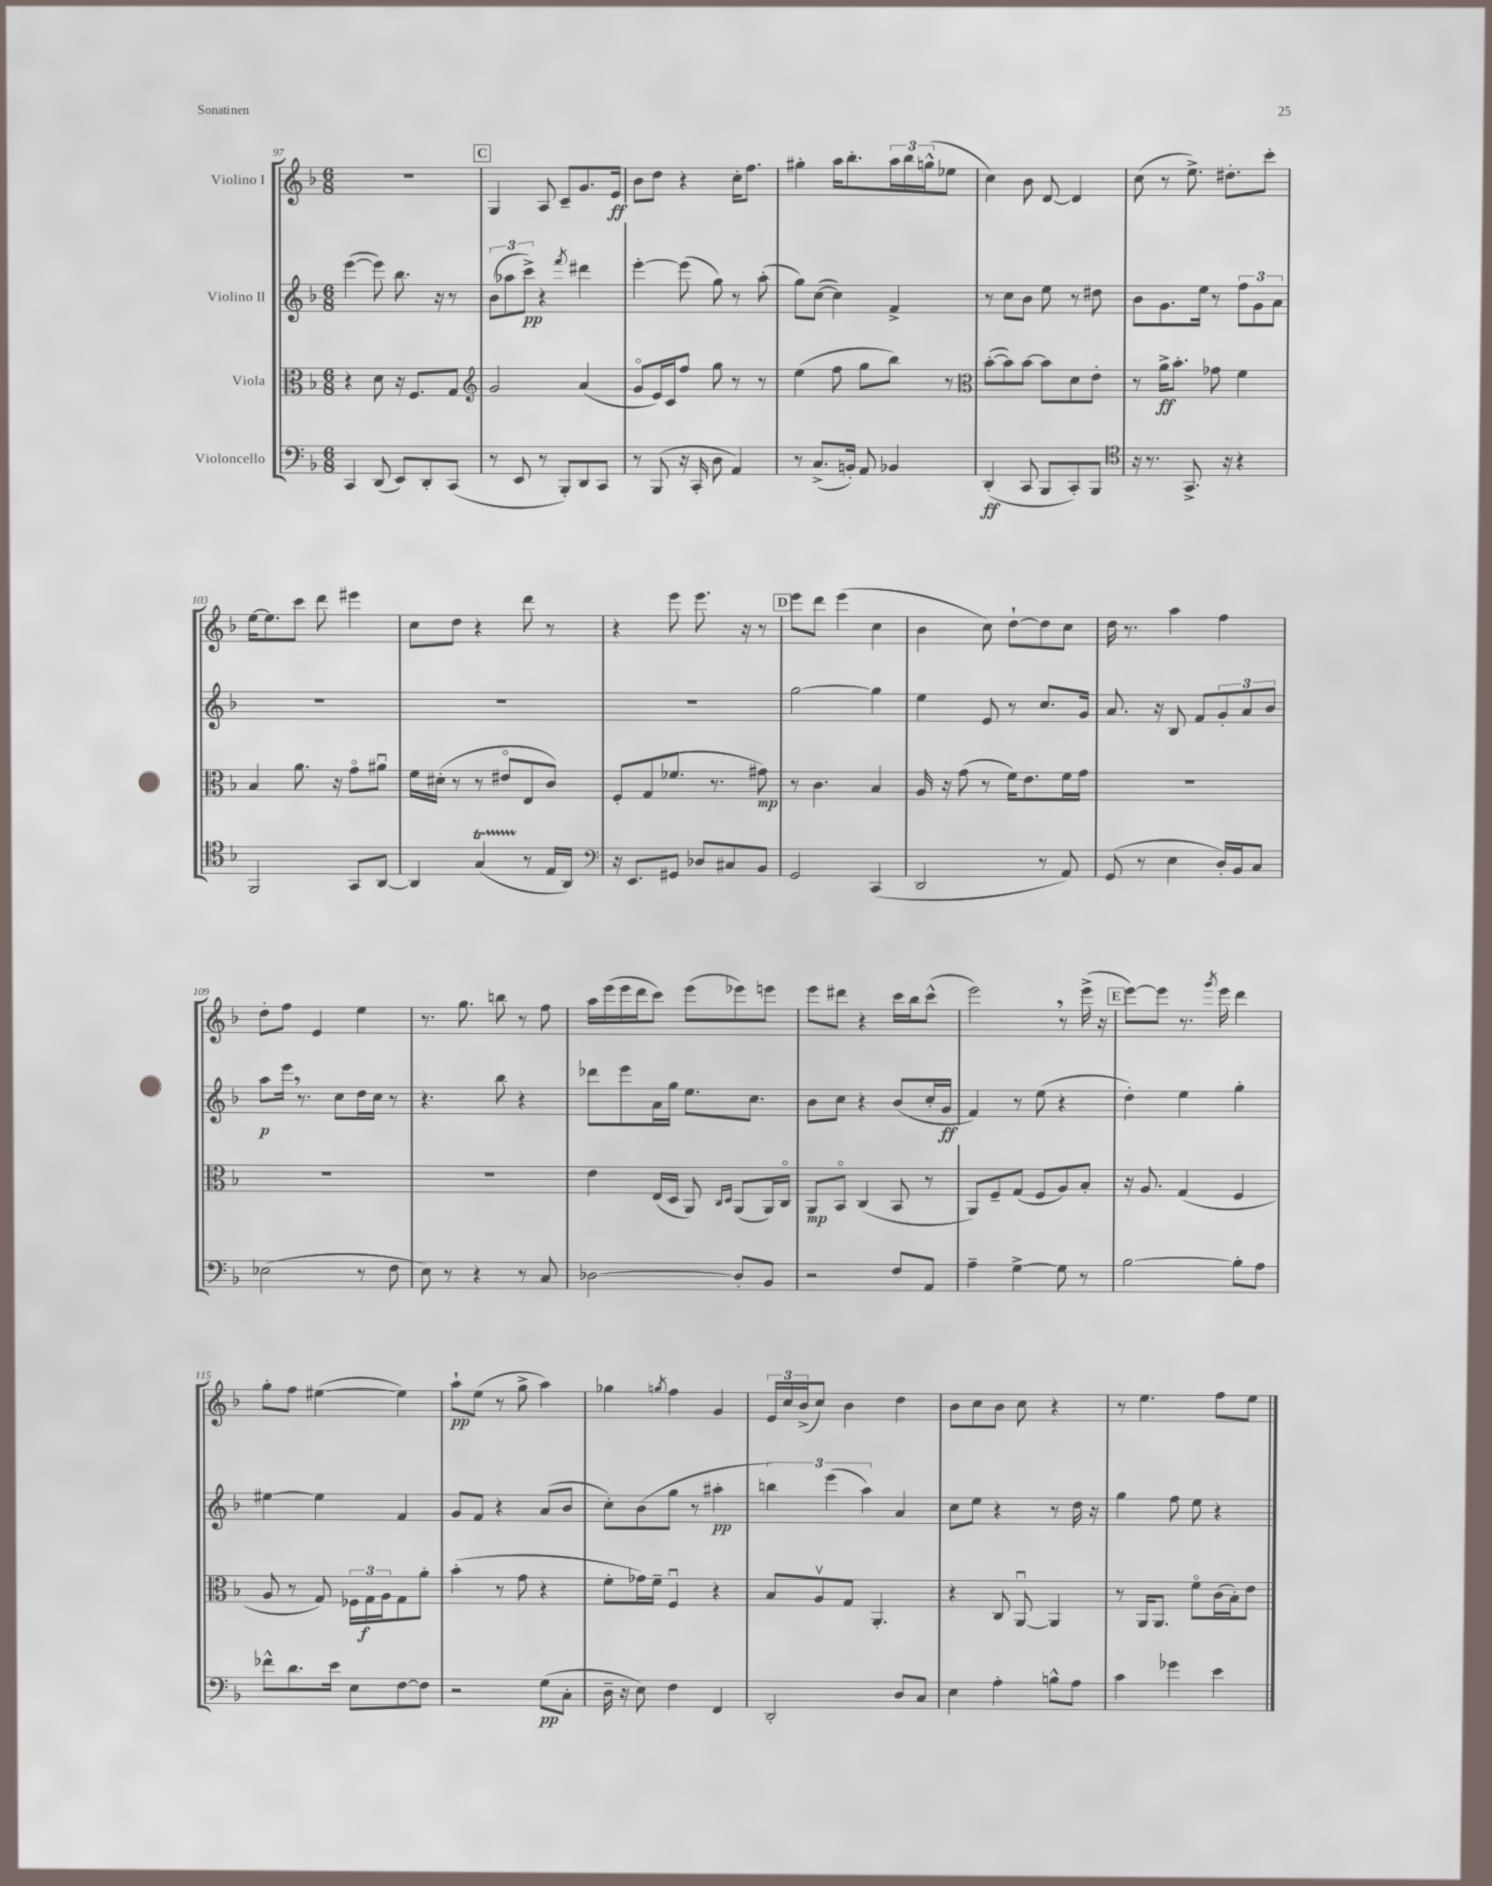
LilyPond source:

<<
\new StaffGroup <<
\new Staff = "s0" \with { instrumentName = "Violino I" } {
    \clef treble \key f \major \numericTimeSignature \time 6/8
    R2. |
    \mark \markup { \box "C" } g4 a8 c'8-- g'8. e'16\ff |
    bes'8 d''8 r4 c''16-. f''8. |
    gis''4-. a''16 bes''8.-. \tuplet 3/2 { a''16 bes''16 g''16-^( } ees''8 |
    c''4) bes'8 d'8~ d'4 |
    c''8( r8 e''8.->) dis''8.-. c'''8-. |
    e''16~ e''8. c'''8 d'''8 eis'''4 |
    c''8 d''8 r4 d'''8 r8 |
    r4 e'''8 e'''8. r16 r8 |
    \mark \markup { \box "D" } e'''8 d'''8 e'''4( c''4 |
    bes'4 c''8) d''8~-! d''8 c''8 |
    d''16 r8. a''4 f''4 |
    d''8-. f''8 e'4 e''4 |
    r8. g''8. b''8 r8 f''8 |
    a''16 e'''16( e'''16 d'''16 c'''8) e'''8( ees'''8) e'''8 |
    e'''8 dis'''8 r4 c'''16 bes''16 c'''8-^( |
    e'''2) \breathe r8 e'''16->( r16 |
    \mark \markup { \box "E" } e'''8~) e'''8 r8. \acciaccatura { g'''8 } e'''16 d'''4 |
    g''8-. f''8 eis''4~( eis''4) |
    a''8-!\pp e''8( r8 g''8-> a''4) |
    ges''4 \acciaccatura { g''8 } f''4 g'4 |
    \tuplet 3/2 { e'16 c''16 bes'16->( } c''8) bes'4 d''4 |
    bes'8 c''8 bes'8 c''8 r4 |
    r8 e''4. f''8 e''8 \bar "|." |
}
\new Staff = "s1" \with { instrumentName = "Violino II" } {
    \clef treble \key f \major \numericTimeSignature \time 6/8
    e'''4~( e'''8) bes''8. r16 r8 |
    \mark \markup { \box "C" } \tuplet 3/2 { bes'8( aes''8 c'''8->\pp) } r4 \acciaccatura { f'''8 } dis'''4 |
    e'''4~-. e'''8( g''8) r8 a''8-.( |
    g''8) c''8~( c''4) f'4-> |
    r8 c''8 bes'8 e''8 r8 dis''8 |
    bes'8 g'8. e''16 r8 \tuplet 3/2 { f''8 g'8 a'8 } |
    R2. |
    R2. |
    R2. |
    \mark \markup { \box "D" } g''2~ g''4 |
    e''4 e'8 r8 c''8. g'16 |
    a'8. r16 bes8 f'8 \tuplet 3/2 { g'8-. a'8 bes'8 } |
    a''8\p e'''16 \breathe r8. c''8 d''16 c''16 r8 |
    r4. bes''8 r4 |
    des'''8 e'''8 a'16 g''16 e''8. c''8. |
    bes'8 c''8 r4 bes'8( c''16-. g'16\ff |
    f'4) r8 e''8( r4 |
    \mark \markup { \box "E" } d''4-.) e''4 g''4-. |
    eis''4~ eis''4 f'4 |
    g'8 f'8 r4 a'8( bes'8 |
    c''8-.) bes'8( g''8 r8 ais''4-.\pp |
    \tuplet 3/2 { b''4) e'''4( a''4) } a'4 |
    c''8 e''8 r4 r8 d''16 r16 |
    g''4 f''8 e''8 r4 \bar "|." |
}
\new Staff = "s2" \with { instrumentName = "Viola" } {
    \clef alto \key f \major \numericTimeSignature \time 6/8
    r4 d'8 r16 f8. g8 |
    \mark \markup { \box "C" } \clef treble g'2 a'4( |
    g'8\flageolet e'16) c'16 f''8 g''8 r8 r8 |
    e''4( f''8 g''8 bes''8) r8 |
    \clef alto bes'8~-.( bes'8) bes'8~ bes'8 d'8 e'8-. |
    r8 a'16->\ff bes'8.-. ges'8 f'4 |
    bes4 a'8. r16 g'8\flageolet ais'8\downbow |
    f'16 dis'16-.( r8 r8 eis'8\flageolet e8 c'8) |
    f8-. g8( fes'8. r8. gis'8\mp) |
    \mark \markup { \box "D" } r8 c'4. bes4 |
    a16 r16 g'8( r8 f'16) e'8. f'16 g'16 |
    R2. |
    R2. |
    R2. |
    e'4 e16( d16 a,8) \grace { c16 d16 } a,8( a,16) c16\flageolet |
    a,8\mp bes,8\flageolet c4( bes,8 r8 |
    a,8) f8-- g8( f8 a8) bes8-. |
    \mark \markup { \box "E" } r16 a8. g4( f4 |
    a8 r8 g8) \tuplet 3/2 { fes16 g16\f a16 } g8 a'8-. |
    bes'4-.( r8 g'8 r4 |
    f'8-. ges'16) f'16-- f4\downbow r4 |
    bes8 a8\upbow g8 a,4.-. |
    r4 c8 a,8~\downbow a,4 |
    r8 a,16 a,8. f'8\flageolet c'16( bes16-.) e'8 \bar "|." |
}
\new Staff = "s3" \with { instrumentName = "Violoncello" } {
    \clef bass \key f \major \numericTimeSignature \time 6/8
    c,4 d,8( e,8) d,8-. c,8( |
    \mark \markup { \box "C" } r8 e,8 r8 bes,,8-.) d,8 c,8 |
    r8 bes,,8( r16 c,16-. d8 a,4) |
    r8 c8.->( b,16-.) a,8 bes,4 |
    d,4-.\ff( c,8 bes,,8 c,8-.) bes,,8 |
    \clef tenor r16 r8. g,8.-> r16 r4 |
    f,2 g,8 a,8~ |
    a,4 g4\startTrillSpan( r8\stopTrillSpan e16 a,16) |
    \clef bass r16 e,8. gis,8 des8 cis8 bes,8 |
    \mark \markup { \box "D" } g,2 c,4( |
    d,2 r8 a,8) |
    g,8( r8 e4 d16-.) bes,16 c8 |
    ees2( r8 f8 |
    e8) r8 r4 r8 c8 |
    des2~ des8-. bes,8 |
    r2 f8 a,8 |
    a4-- g4~-> g8 r8 |
    \mark \markup { \box "E" } bes2~ bes8-. a8 |
    fes'8-^ d'8. e'16 e8 f8~ f8 |
    r2 g8\pp( c8-. |
    d16-- r16 e8) f4 f,4 |
    d,2-. d8 c8 |
    e4 a4-. b8-^ a8 |
    c'4 ges'4 e'4 \bar "|." |
}
>>
>>
\layout { \context { \Score currentBarNumber = #97 } }
